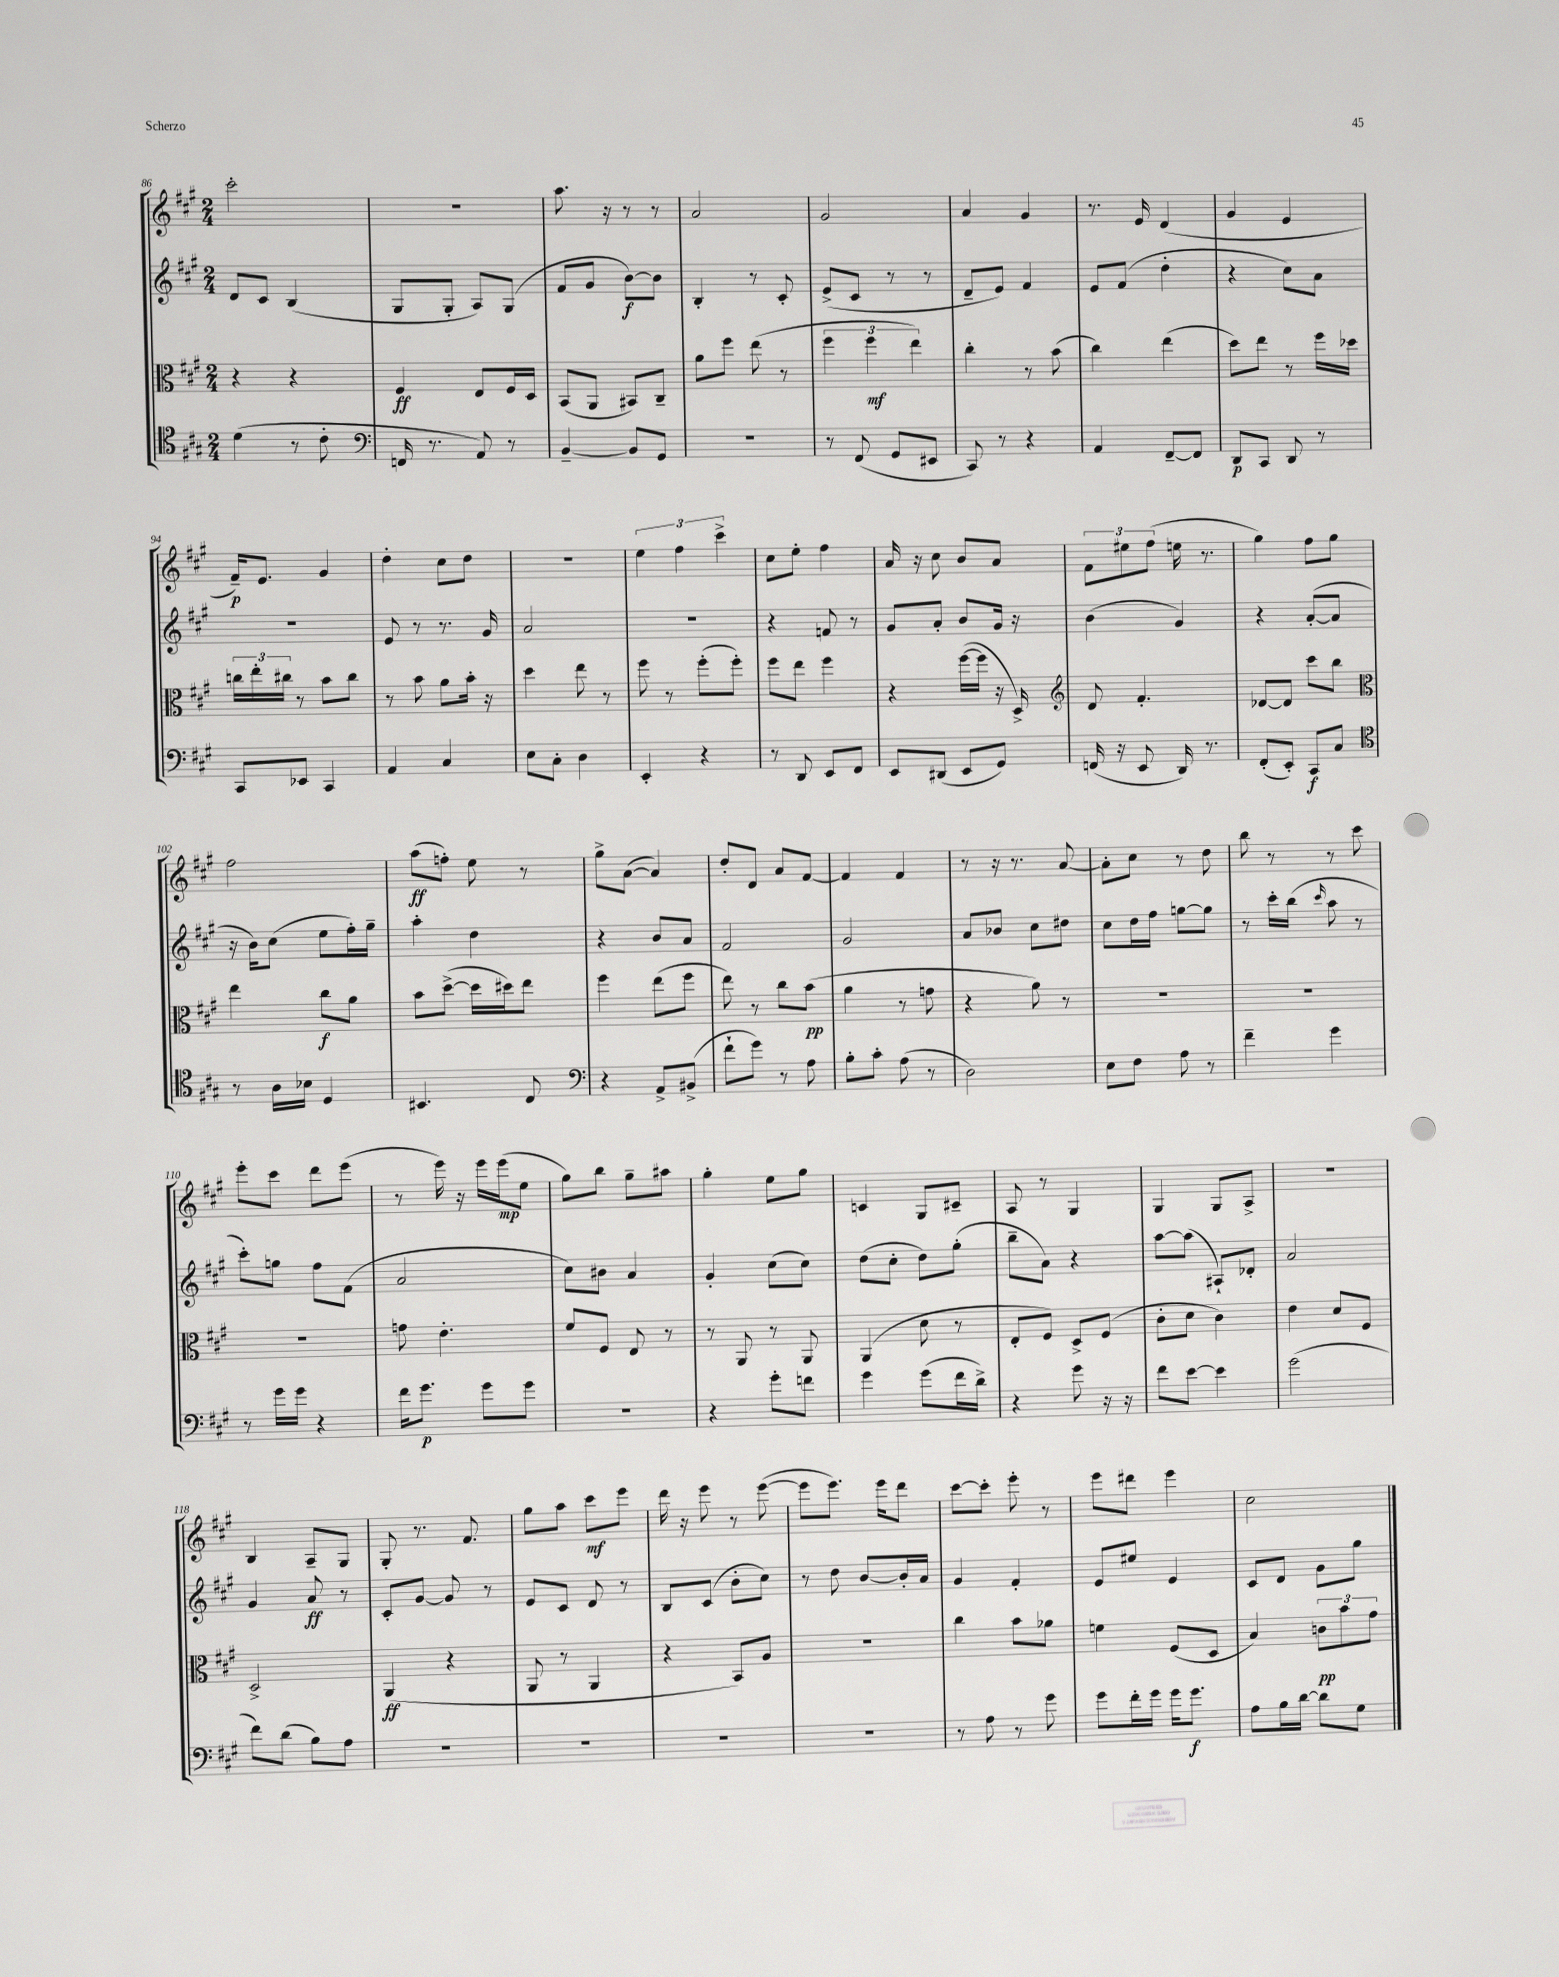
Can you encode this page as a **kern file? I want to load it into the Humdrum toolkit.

**kern	**kern	**kern	**kern
*staff4	*staff3	*staff2	*staff1
*clefC4	*clefC3	*clefG2	*clefG2
*k[f#c#g#]	*k[f#c#g#]	*k[f#c#g#]	*k[f#c#g#]
*M2/4	*M2/4	*M2/4	*M2/4
(4d	4r	8d	2ccc#'
.	.	8c#	.
8r	4r	(4B	.
8c#'	.	.	.
=	=	=	=
*clefF4	*	*	*
16FF	4F#	8G#	2r
8.r	.	.	.
.	.	8G#'	.
8AA)	8E	8A)	.
8r	16F#	(8G#	.
.	16D	.	.
=	=	=	=
[4BB~	(8BB	8f#	8.aa
.	8AA	8g#	.
.	.	.	16r
8BB]	8BB#)	[8b)	8r
8GG#	8C#~	8b]	8r
=	=	=	=
2r	8a	4B'	2a
.	8ff#	.	.
.	(8ee	8r	.
.	8r	8c#'	.
=	=	=	=
8r	6ff#	(8e^	2g#
(8FF#	.	8c#	.
.	6ff#	.	.
8GG#	.	8r	.
.	6ee)	.	.
8EE#	.	8r	.
=	=	=	=
8CC#)	4cc#'	8d~	4a
8r	.	8e)	.
4r	8r	4f#	4g#
.	(8b	.	.
=	=	=	=
4AA	4cc#)	8e	8.r
.	.	(8f#	.
.	.	.	16e
[8FF#~	(4ee	4dd'	(4d
8FF#]	.	.	.
=	=	=	=
8DD	8dd)	4r	4g#
8CC#	8ee	.	.
8DD	8r	8cc#)	4e
8r	16ff#	8a	.
.	16dd-	.	.
=	=	=	=
8CC#	24cc	2r	16f#~)
.	24ee'	.	.
.	.	.	8.e
.	24cc#	.	.
8EE-	8r	.	.
4CC#	8b	.	4g#
.	8cc#	.	.
=	=	=	=
4AA	8r	8e	4dd'
.	8b	8r	.
4C#	8a	8.r	8cc#
.	16b'	.	8dd
.	16r	16g#	.
=	=	=	=
8E	4dd	2a	2r
8C#'	.	.	.
4D	8ee	.	.
.	8r	.	.
=	=	=	=
4EE'	8ff#	2r	6ee
.	8r	.	.
.	.	.	6ff#
4r	(8ff#'	.	.
.	.	.	6ccc#^
.	8ff#')	.	.
=	=	=	=
8r	8ff#	4r	8cc#
8DD	8ee	.	8ee'
8EE	4ff#	8f	4ff#
8FF#	.	8r	.
=	=	=	=
8EE	4r	8g#	16a
.	.	.	16r
(8DD#	.	8a'	8cc#
8EE	([16ff#	8b	8b
.	16ff#]	.	.
8GG#)	16r	16g#	8a
.	16D^)	16r	.
=	=	=	=
*	*clefG2	*	*
(16FF	8d	(4b	12f#
16r	.	.	.
.	.	.	12ee#
8EE	4.f#'	.	.
.	.	.	(12ff#
16DD)	.	4g#)	16ee
8.r	.	.	8.r
=	=	=	=
(8FF#'	[8d-	4r	4gg#)
8EE')	8d-]	.	.
8CC#	8ccc#	([8a'	8ff#
8C#	8bb	8a]	8gg#
=	=	=	=
*clefC4	*clefC3	*	*
8r	4ee	16r	2ff#
.	.	16b)	.
16A	.	(8cc#	.
16B-	.	.	.
4D	8cc#	8ee	.
.	8a	16ff#')	.
.	.	16gg#~	.
=	=	=	=
4.BB#	8b	4aa'	(8aa
.	([8dd^	.	8ff')
.	16dd]	4dd	8ee
.	16dd#)	.	.
8C#	8ee	.	8r
=	=	=	=
*clefF4	*	*	*
4r	4ff#	4r	8gg#^
.	.	.	([8a
8AA^	(8ee	8b	4a])
(8BB#^	8ff#	8a	.
=	=	=	=
8f#`	8ee)	2f#	8dd'
8g#)	8r	.	8d
8r	8cc#	.	8a
8A	(8b	.	[8f#
=	=	=	=
8B'	4a	2g#	4f#]
8c#'	.	.	.
(8A	8r	.	4f#
8r	8g	.	.
=	=	=	=
2D)	4r	8a	8r
.	.	8b-	16r
.	.	.	8.r
.	8a)	8cc#	.
.	8r	8dd#	[8a
=	=	=	=
8E	2r	8cc#	8a']
8F#	.	16dd	8cc#
.	.	16ff#	.
8A	.	[8gg	8r
8r	.	8gg]	8dd
=	=	=	=
4f#~	2r	8r	8bb
.	.	16ccc#'	8r
.	.	(16bb	.
.	.	16qqccc#	.
4g#	.	8aa	8r
.	.	8r	8ccc#
=	=	=	=
8r	2r	8ccc#')	8eee'
16g#	.	8gg	8ccc#
16g#	.	.	.
4r	.	8ff#	8ddd
.	.	(8f#	(8eee
=	=	=	=
16f#	8g	2a	8r
8.g#	.	.	.
.	4.e'	.	16eee)
.	.	.	16r
8g#	.	.	16eee
.	.	.	(16eee
8g#	.	.	8ee
=	=	=	=
2r	8f#	8cc#)	8gg#)
.	8F#	8b#	8bb
.	8E	4a	8gg#~
.	8r	.	8aa#
=	=	=	=
4r	8r	4g#'	4gg#'
.	8AA	.	.
8g#'	8r	(8cc#	8ee
8f	8AA	8cc#)	8gg#
=	=	=	=
4g#	(4AA	(8dd	4c
.	.	8cc#'	.
(8g#	8d	8dd)	8G#
16f#	8r	(8gg#'	8c#~
16d^)	.	.	.
=	=	=	=
4r	8E'	8bb~	8A
.	8F#)	8a)	8r
8g#	8D^	4r	4G#
16r	(8F#	.	.
16r	.	.	.
=	=	=	=
8f#	8c#'	[8aa	4G#
[8e	8d	(8aa]	.
4e]	4c#)	8A#`)	8G#
.	.	8d-'	8A^
=	=	=	=
(2g#	4e	2a	2r
.	8d	.	.
.	8F#	.	.
=	=	=	=
8f#)	2D^	4g#	4B
(8d	.	.	.
8B)	.	8a	8A~
8A	.	8r	8G#
=	=	=	=
2r	(4AA	8c#'	8G#'
.	.	[8g#	8.r
.	4r	8g#]	.
.	.	.	8.f#
.	.	8r	.
=	=	=	=
2r	8AA	8e	8gg#
.	8r	8c#	8aa
.	4AA	8d	8ccc#
.	.	8r	8eee
=	=	=	=
2r	4r	8B	16ddd
.	.	.	16r
.	.	(8c#	8eee
.	8BB)	8b'	8r
.	8A	8cc#)	([8eee
=	=	=	=
2r	2r	8r	8eee]
.	.	8dd	8.eee)
.	.	[8b	.
.	.	.	16eee
.	.	16b']	8ddd
.	.	16a	.
=	=	=	=
8r	4cc#	4g#	[8ccc#
8A	.	.	8ccc#']
8r	8b	4f#'	8eee'
8g#	8a-	.	8r
=	=	=	=
8g#	4f	8e	8eee
16f#'	.	8ee#	8ddd#
16g#	.	.	.
16g#	(8F#	4e	4eee
8.g#	.	.	.
.	8D	.	.
=	=	=	=
8A	4B)	8c#	2cc#
16B	.	8d	.
[16d	.	.	.
8d]	12c	8g#	.
.	12b	.	.
8G#	.	8gg#	.
.	12g#	.	.
==	==	==	==
*-	*-	*-	*-
